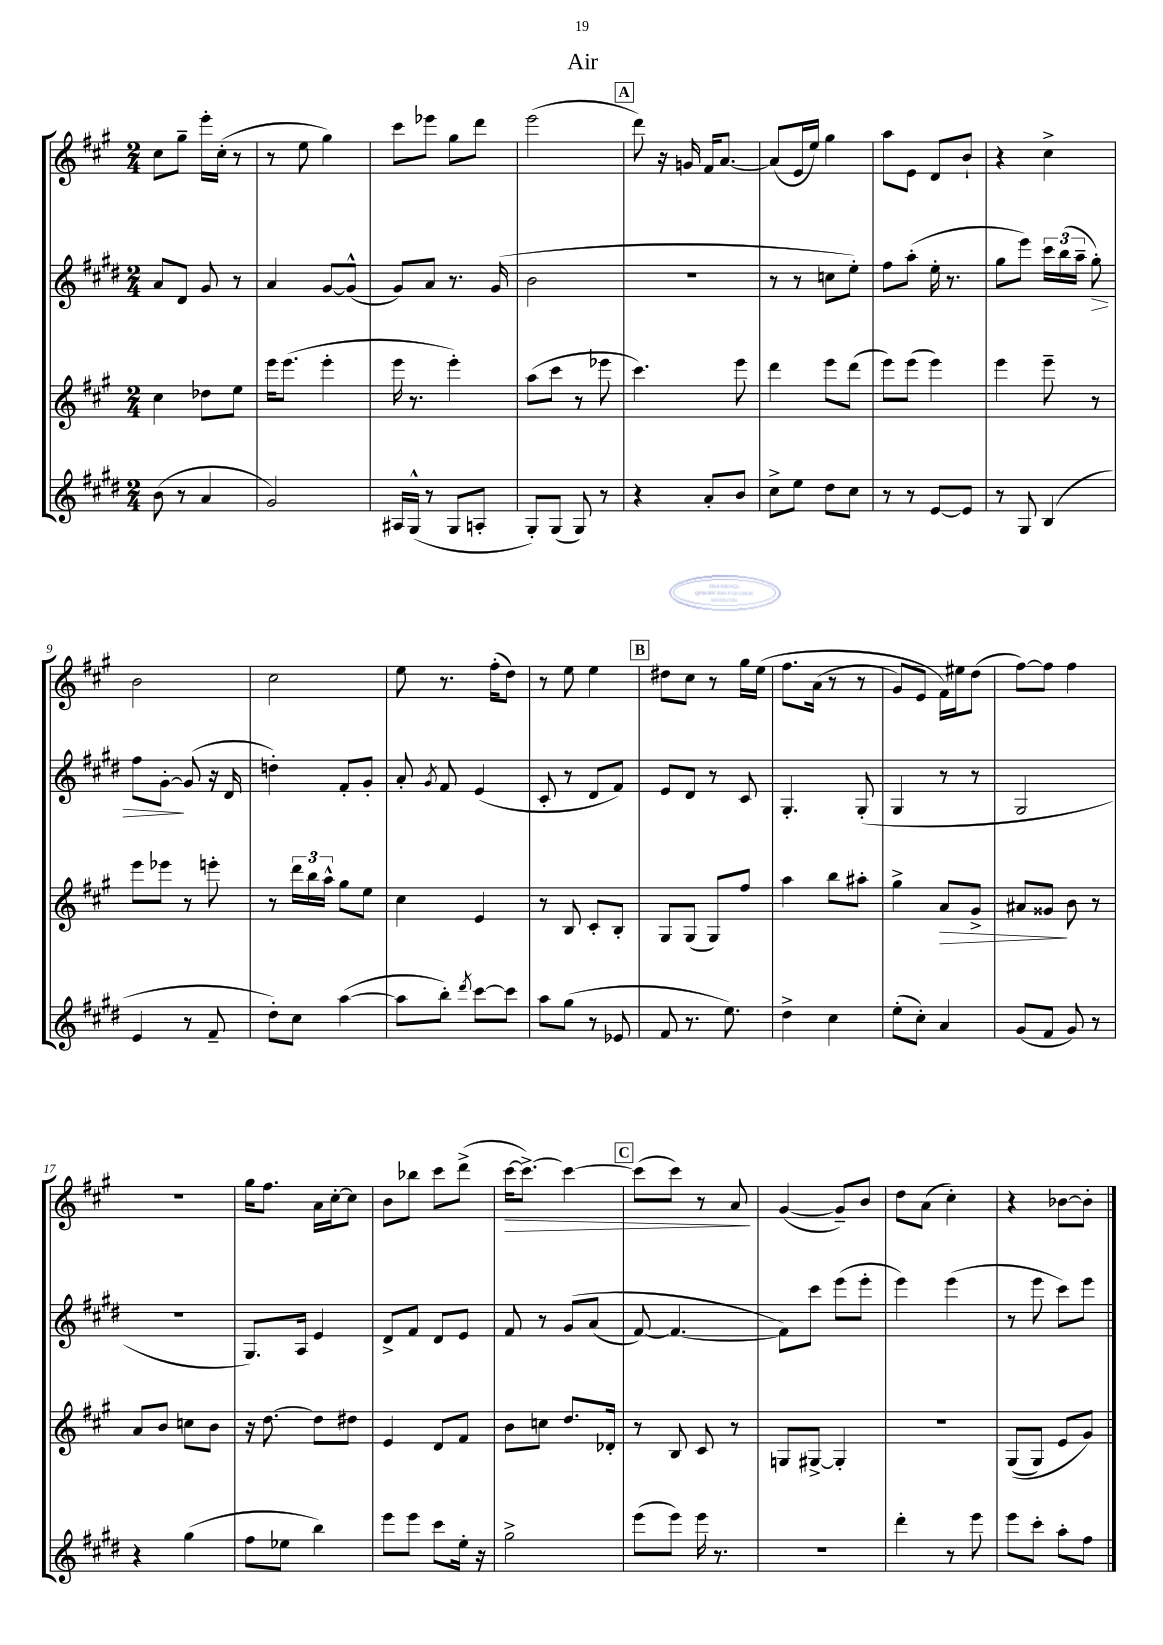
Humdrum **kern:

**kern	**kern	**kern	**kern
*staff4	*staff3	*staff2	*staff1
*clefG2	*clefG2	*clefG2	*clefG2
*k[f#c#g#d#]	*k[f#c#g#]	*k[f#c#g#d#]	*k[f#c#g#]
*M2/4	*M2/4	*M2/4	*M2/4
(8b\	4cc#\	8a/L	8cc#\L
8r	.	8d#/J	8gg#~\J
4a/	8dd-\L	8g#/	16eee'\LL
.	.	.	(16cc#'\JJ
.	8ee\J	8r	8r
=	=	=	=
2g#/)	16eee\LK	4a/	8r
.	(8.eee\J	.	.
.	.	.	8ee\
.	4eee'\	[8g#/L	4gg#\)
.	.	(8g#^^/]J	.
=	=	=	=
16A#/LL	16eee\	8g#/L)	8ccc#\L
(16G#^^/JJ	8.r	.	.
8r	.	8a/J	8eee-\J
8G#/L	4eee'\)	8.r	8gg#\L
8A'/J	.	.	8ddd\J
.	.	(16g#/	.
=	=	=	=
8G#'/L)	(8aa\L	2b\	(2eee\
(8G#/J	8ccc#\J	.	.
8G#/)	8r	.	.
8r	8eee-\	.	.
=	=	=	=
4r	4.ccc#\)	2r	8ddd\)
.	.	.	16r
.	.	.	16g/
8a'/L	.	.	16f#/LK
.	.	.	[8.a/J
8b/J	8eee\	.	.
=	=	=	=
8cc#^\L	4ddd\	8r	(8a/]L
8ee\J	.	8r	16e/L
.	.	.	16ee/JJ)
8dd#\L	8eee\L	8cc\L	4gg#\
8cc#\J	(8ddd\J	8ee'\J)	.
=	=	=	=
8r	8eee\L)	8ff#\L	8aa\L
8r	(8eee\J	(8aa'\J	8e\J
[8e/L	4eee\)	16ee'\	8d/L
.	.	8.r	.
8e/]J	.	.	8b`/J
=	=	=	=
8r	4eee\	8gg#\L	4r
8G#/	.	8eee\J)	.
(4B/	8eee~\	24ccc#\LL	4cc#^\
.	.	(24bb\	.
.	.	24aa~\JJ	.
.	8r	8gg#'\)	.
=	=	=	=
4e/	8eee\L	8ff#\L	2b\
.	8eee-\J	[8g#'\J	.
8r	8r	(8g#/]	.
8f#~/	8eee'\	16r	.
.	.	16d#/	.
=	=	=	=
8dd#'\L)	8r	4dd'\)	2cc#\
8cc#\J	24ddd\LL	.	.
.	24bb\	.	.
.	24aa^^\JJ	.	.
([4aa\	8gg#\L	8f#'/L	.
.	8ee\J	8g#'/J	.
=	=	=	=
8aa\]L	4cc#\	8a'/	8ee\
.	.	8qg#/	.
8bb'\J)	.	8f#/	8.r
8qddd#/	.	.	.
[8ccc#\L	4e/	(4e/	.
.	.	.	(16ff#'\LK
8ccc#\]J	.	.	8dd\J)
=	=	=	=
8aa\L	8r	8c#'/	8r
(8gg#\J	8B/	8r	8ee\
8r	8c#'/L	8d#/L	4ee\
8e-/	8B'/J	8f#/J)	.
=	=	=	=
8f#/	8G#/L	8e/L	8dd#\L
8.r	(8G#/J	8d#/J	8cc#\J
.	8G#/L)	8r	8r
8.ee\)	.	.	.
.	8ff#/J	8c#/	16gg#\LL
.	.	.	&(16ee\JJ
=	=	=	=
4dd#^\	4aa\	4.G#'/	8.ff#\L
.	.	.	(16a\Jk
4cc#\	8bb\L	.	8r
.	8aa#'\J	(8G#'/	8r
=	=	=	=
(8ee'\L	4gg#^\	4G#/	8g#/L)
8cc#'\J)	.	.	8e/J
4a/	8a/L	8r	16f#\LL&)
.	.	.	16ee#\J
.	8g#^/J	8r	(8dd\J
=	=	=	=
(8g#/L	8a#/L	2G#/	[8ff#\L)
8f#/J	8g##/J	.	8ff#\]J
8g#/)	8b\	.	4ff#\
8r	8r	.	.
=	=	=	=
4r	8a/L	2r	2r
.	8b/J	.	.
(4gg#\	8cc\L	.	.
.	8b\J	.	.
=	=	=	=
8ff#\L	16r	8.G#/L)	16gg#\LK
.	[8.dd\	.	8.ff#\J
8ee-\J	.	.	.
.	.	16A/Jk	.
4bb\)	8dd\]L	4e/	16a\LL
.	.	.	[16cc#'\J
.	8dd#\J	.	8cc#\]J
=	=	=	=
8eee\L	4e/	8d#^/L	8b\L
8eee\J	.	8f#/J	8bb-\J
8ccc#\L	8d/L	8d#/L	8ccc#\L
16ee'\Jk	8f#/J	8e/J	(8ddd^\J
16r	.	.	.
=	=	=	=
2gg#^\	8b\L	8f#/	[16ccc#\LK
.	.	.	8.ccc#^\_J)
.	8cc\J	8r	.
.	8.dd/L	&(8g#/L	4ccc#\_
.	.	(8a/J	.
.	16d-'/Jk	.	.
=	=	=	=
(8eee\L	8r	[8f#/)	(8ccc#\]L
8eee\J)	8B/	4.f#/_	8ccc#\J)
16eee\	8c#/	.	8r
8.r	.	.	.
.	8r	.	8a/
=	=	=	=
2r	8G/L	8f#\]L&)	([4g#/
.	[8G#^/J	8ccc#\J	.
.	4G#'/]	(8eee\L	8g#~/]L)
.	.	8eee'\J	8b/J
=	=	=	=
4ddd#'\	2r	4eee\)	8dd\L
.	.	.	(8a\J
8r	.	(4eee\	4cc#'\)
8eee\	.	.	.
=	=	=	=
8eee\L	&((8G#/L	8r	4r
8ccc#'\J	8G#/J)	8eee\	.
8aa'\L	8e/L	8ccc#\L)	[8b-\L
8ff#\J	8g#/J&)	8eee\J	8b-'\]J
==	==	==	==
*-	*-	*-	*-
